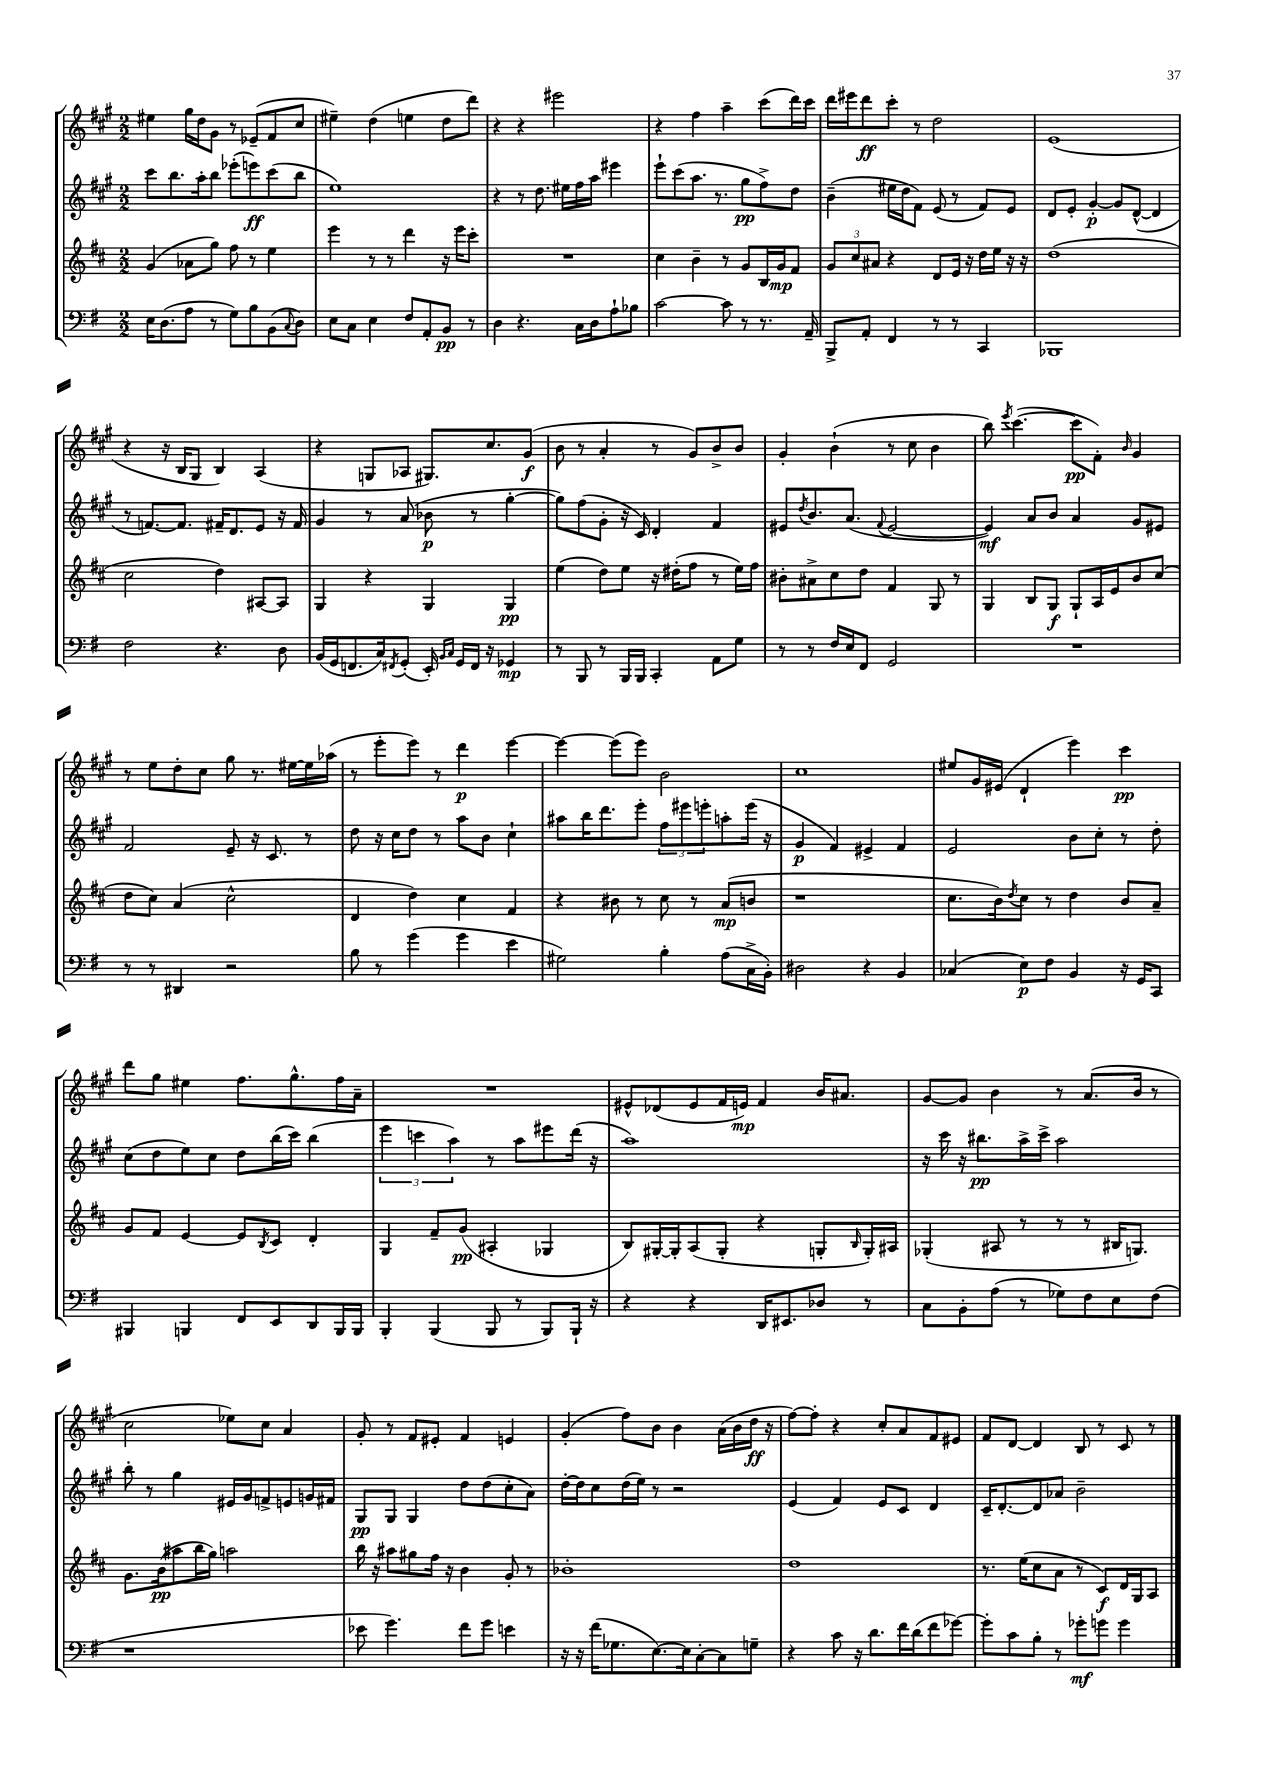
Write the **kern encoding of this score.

**kern	**kern	**kern	**kern
*staff4	*staff3	*staff2	*staff1
*clefF4	*clefG2	*clefG2	*clefG2
*k[f#]	*k[f#c#]	*k[f#c#g#]	*k[f#c#g#]
*M2/2	*M2/2	*M2/2	*M2/2
16E\LK	(4g/	8ccc#\L	4ee#\
(8.D\	.	.	.
.	.	8.bb\	.
8A\J	8a-\L	.	16gg#\LL
.	.	16aa'\k	16dd\J
8r	8gg\J)	8bb\J	8g#\J
8G\L)	8ff#\	(8eee-'\L	8r
8B\	8r	8eee\)	(8e-~/L
(8BB\	4ee\	(8ccc#\	8f#/
8qqC/	.	.	.
8D\J)	.	8bb\J	8cc#/J
=	=	=	=
8E\L	4eee\	1ee)	4ee#~\)
8C\J	.	.	.
4E\	8r	.	(4dd\
.	8r	.	.
8F#/L	4ddd\	.	4ee\
8AA'/	.	.	.
8BB/J	16r	.	8dd\L
.	16eee\LK	.	.
8r	8ccc#'\J	.	8ddd\J)
=	=	=	=
4D\	1r	4r	4r
4.r	.	8r	4r
.	.	8.dd\	.
.	.	.	2eee#\
.	.	16ee#\LL	.
16C\LL	.	16ff#\	.
16D\J	.	16aa\JJ	.
8A`\	.	4eee#\	.
8B-\J	.	.	.
=	=	=	=
[2c\	4cc#\	8eee`\L	4r
.	.	(8ccc#\	.
.	4b~\	8.aa\J	4ff#\
.	.	8.r	.
8c\]	8r	.	4aa~\
8r	8g/L	8gg#\L	.
8.r	16B/L	8ff#^\)	(8ccc#\L
.	16g/J	.	.
.	8f#/J	8dd\J	16ddd\L)
16AA~/	.	.	16ccc#\JJ
=	=	=	=
8BBB^/L	12g/L	(4b~\	16ddd\LL
.	.	.	16eee#\J
.	12cc#/	.	.
8AA'/J	.	.	8ddd\
.	12a#/J	.	.
4FF#/	4r	16ee#\LL	8ccc#'\J
.	.	16dd\J	.
.	.	8f#\J)	8r
8r	8d/L	(8e/	2dd\
8r	16e/Jk	8r	.
.	16r	.	.
4CC/	16dd\LL	8f#/L)	.
.	16ee\JJ	.	.
.	16r	8e/J	.
.	16r	.	.
=	=	=	=
1BBB-	(1dd	8d/L	(1e
.	.	8e'/J	.
.	.	[4g#'/	.
.	.	8g#/]L	.
.	.	([8d^^/J	.
.	.	4d/]	.
=	=	=	=
2F#\	2cc#\	8r	4r
.	.	[8.f/L)	.
.	.	.	16r
.	.	8.f/]J	16B/LK
.	.	.	8G#/J
4.r	4dd\)	16f#~/LK	4B/)
.	.	8.d/	.
.	[8A#/L	8e/J	(4A/
8D\	8A#/]J	16r	.
.	.	16f#/	.
=	=	=	=
(16BB/LL	4G/	4g#/	4r
16GG/J	.	.	.
8.FF/	.	.	.
.	4r	8r	8G/L
16C/k)	.	.	.
8qFF#/	.	.	.
(8GG'/J	.	(8a/	8A-/J
16EE'/)	4G/	8b-\	8.G#/L)
16qqBB/LL	.	.	.
16qqC/JJ	.	.	.
16GG/LL	.	.	.
16FF#/JJ	.	8r	.
16r	.	.	8.cc#/
4GG-/	4G/	[4gg#'\	.
.	.	.	(8g#/J
=	=	=	=
8r	(4ee\	8gg#\]L)	8b\
8BBB/	.	(8ff#\	8r
8r	8dd\L)	8g#'\J	4a'/
16BBB/LL	8ee\J	16r	.
16BBB/JJ	.	16c#/)	.
4CC'/	16r	4d'/	8r
.	(16dd#'\LK	.	.
.	8ff#\J	.	8g#/L)
8AA\L	8r	4f#/	8b^/
8G\J	16ee\LL)	.	8b/J
.	16ff#\JJ	.	.
=	=	=	=
8r	8b#'\L	8e#/L	4g#'/
.	.	8qdd/	.
8r	8a#^\	8.b/	.
16F#/LL	8cc#\	.	(4b`\
16E/J	.	(8.a/J	.
8FF#/J	8dd\J	.	.
.	.	8qqf#/	.
2GG/	4f#/	[2e#/	8r
.	.	.	8cc#\
.	8G/	.	4b\
.	8r	.	.
=	=	=	=
1r	4G/	4e#/])	8bb\)
.	.	.	8qeee/
.	.	.	([4.ccc#\
.	8B/L	8a/L	.
.	8G/J	8b/J	.
.	8G`/L	4a/	8ccc#\]L
.	16A/L	.	8f#'\J)
.	16e/J	.	.
.	.	.	16qqb/
.	8b/	8g#/L	4g#/
.	(8cc#/J	8e#/J	.
=	=	=	=
8r	8dd\L	2f#/	8r
8r	8cc#\J)	.	8ee\L
4DD#/	(4a/	.	8dd'\
.	.	.	8cc#\J
2r	2cc#^^\	8e~/	8gg#\
.	.	16r	8.r
.	.	8.c#/	.
.	.	.	[16ee#\LL
.	.	8r	16ee#\]
.	.	.	(16aa-\JJ
=	=	=	=
8B\	4d/	8dd\	8r
8r	.	16r	8eee'\L
.	.	16cc#\LK	.
(4g\	4dd\)	8dd\J	8eee\J)
.	.	8r	8r
4g\	4cc#\	8aa\L	4ddd\
.	.	8b\J	.
4e\	4f#/	4cc#`\	[4eee\
=	=	=	=
2G#\)	4r	8aa#\L	4eee\_
.	.	16bb\K	.
.	.	8.ddd\	.
.	8b#\	.	(8eee\]L
.	8r	8eee'\J	8eee\J)
4B'\	8cc#\	12ff#\L	2b\
.	.	12eee#\	.
.	8r	.	.
.	.	12eee'\	.
(8A\L	(8a/L	8aa'\	.
16C^\L	8b/J	(16eee\Jk	.
16BB'\JJ)	.	16r	.
=	=	=	=
2D#\	1r	4g#/	1cc#
.	.	4f#/)	.
4r	.	4e#^/	.
4BB/	.	4f#/	.
=	=	=	=
(4C-/	8.cc#\L	2e/	8ee#/L
.	.	.	16g#/L
.	16b\k)	.	(16e#/JJ
.	8qdd/	.	.
8E\L)	8cc#\J	.	4d`/
8F#\J	8r	.	.
4BB/	4dd\	8b\L	4eee\)
.	.	8cc#'\J	.
16r	8b/L	8r	4ccc#\
16GG/LK	.	.	.
8CC/J	8a~/J	8dd'\	.
=	=	=	=
4BBB#/	8g/L	(8cc#\L	8ddd\L
.	8f#/J	8dd\	8gg#\J
4BBB/	[4e/	8ee\)	4ee#\
.	.	8cc#\J	.
8FF#/L	8e/]L	8dd\L	8.ff#\L
.	8qB/	.	.
8EE/	8c#/J	(16bb\L	.
.	.	16ccc#\JJ)	8.gg#^^\
8DD/	4d'/	(4bb\	.
16BBB/L	.	.	16ff#\L
16BBB/JJ	.	.	16a~\JJ
=	=	=	=
4BBB'/	4G/	6eee\	1r
.	.	6ccc\	.
(4BBB/	8f#~/L	.	.
.	.	6aa\)	.
.	(8g/J	.	.
8BBB/	4A#'/	8r	.
8r	.	8aa\L	.
8BBB/L)	4G-/	8eee#\	.
16BBB`/Jk	.	(16ddd\Jk	.
16r	.	16r	.
=	=	=	=
4r	8B/L)	1aa)	8e#^^/L
.	[16G#'/L	.	(8d-/
.	16G#'/]J	.	.
4r	(8A/	.	8e#/
.	8G#'/J	.	16f#/L
.	.	.	16e/JJ)
16DD/LK	4r	.	4f#/
8.EE#/	.	.	.
8D-/J	8G'/L	.	16b/LK
.	.	.	8.a#/J
.	16qqB/	.	.
8r	16G'/L)	.	.
.	16A#/JJ	.	.
=	=	=	=
8C\L	(4G-'/	16r	[8g#/L
.	.	16ccc#\	.
8BB'\	.	16r	8g#/]J
.	.	8.bb#\L	.
(8A\J	8A#/	.	4b\
8r	8r	16aa^\L	.
.	.	16ccc#^\JJ	.
8G-\L)	8r	2aa\	8r
8F#\	8r	.	(8.a/L
8E\	16B#/LK	.	.
.	8.G/J)	.	16b/Jk
(8F#\J	.	.	8r
=	=	=	=
1r	8.g\L	8bb'\	2cc#\
.	.	8r	.
.	(16b\k	.	.
.	8aa#\	4gg#\	.
.	16bb\L	.	.
.	16gg\JJ)	.	.
.	2aa\	16e#/LL	8ee-\L)
.	.	16g#/J	.
.	.	8f^/	8cc#\J
.	.	8e/	4a/
.	.	16g/L	.
.	.	16f#/JJ	.
=	=	=	=
8e-\	16bb\	8G#/L	8g#'/
.	16r	.	.
4.g\)	8aa#\L	8G#/J	8r
.	8gg#\	4G#/	8f#/L
.	16ff#\Jk	.	8e#'/J
.	16r	.	.
8f#\L	4b\	8dd\L	4f#/
8g\J	.	(8dd\	.
4e\	8g'/	8cc#'\	4e/
.	8r	8a\J)	.
=	=	=	=
16r	1b-'	[16dd'\LL	(4g#'/
16r	.	16dd\]J	.
(16f#\LK	.	8cc#\	.
8.G-\	.	.	.
.	.	(16dd\L	8ff#\L)
.	.	16ee\JJ)	.
[8.E\)	.	8r	8b\J
.	.	2r	4b\
16E\]k	.	.	.
[8C'\	.	.	.
8C\]	.	.	(16a\LL
.	.	.	16b\
8G~\J	.	.	16dd\JJ
.	.	.	16r
=	=	=	=
4r	1dd	(4e/	[8ff#\L)
.	.	.	8ff#'\]J
8c\	.	4f#/)	4r
16r	.	.	.
8.d\L	.	.	.
.	.	8e/L	8cc#'/L
16f#\L	.	8c#/J	8a/
(16d\J	.	.	.
8f#\	.	4d/	8f#/
[8g-\J)	.	.	8e#/J
=	=	=	=
8g-'\]L	8.r	16c#~/LK	8f#/L
.	.	[8.d'/	.
8c\	.	.	[8d/J
.	(16ee\LK	.	.
8B'\J	8cc#\	8d/]	4d/]
8r	8a\J	8a-/J	.
8g-'\L	8r	2b~\	8B/
8g\J	8c#/L)	.	8r
4g\	16d/L	.	8c#/
.	16G/J	.	.
.	8A/J	.	8r
==	==	==	==
*-	*-	*-	*-
